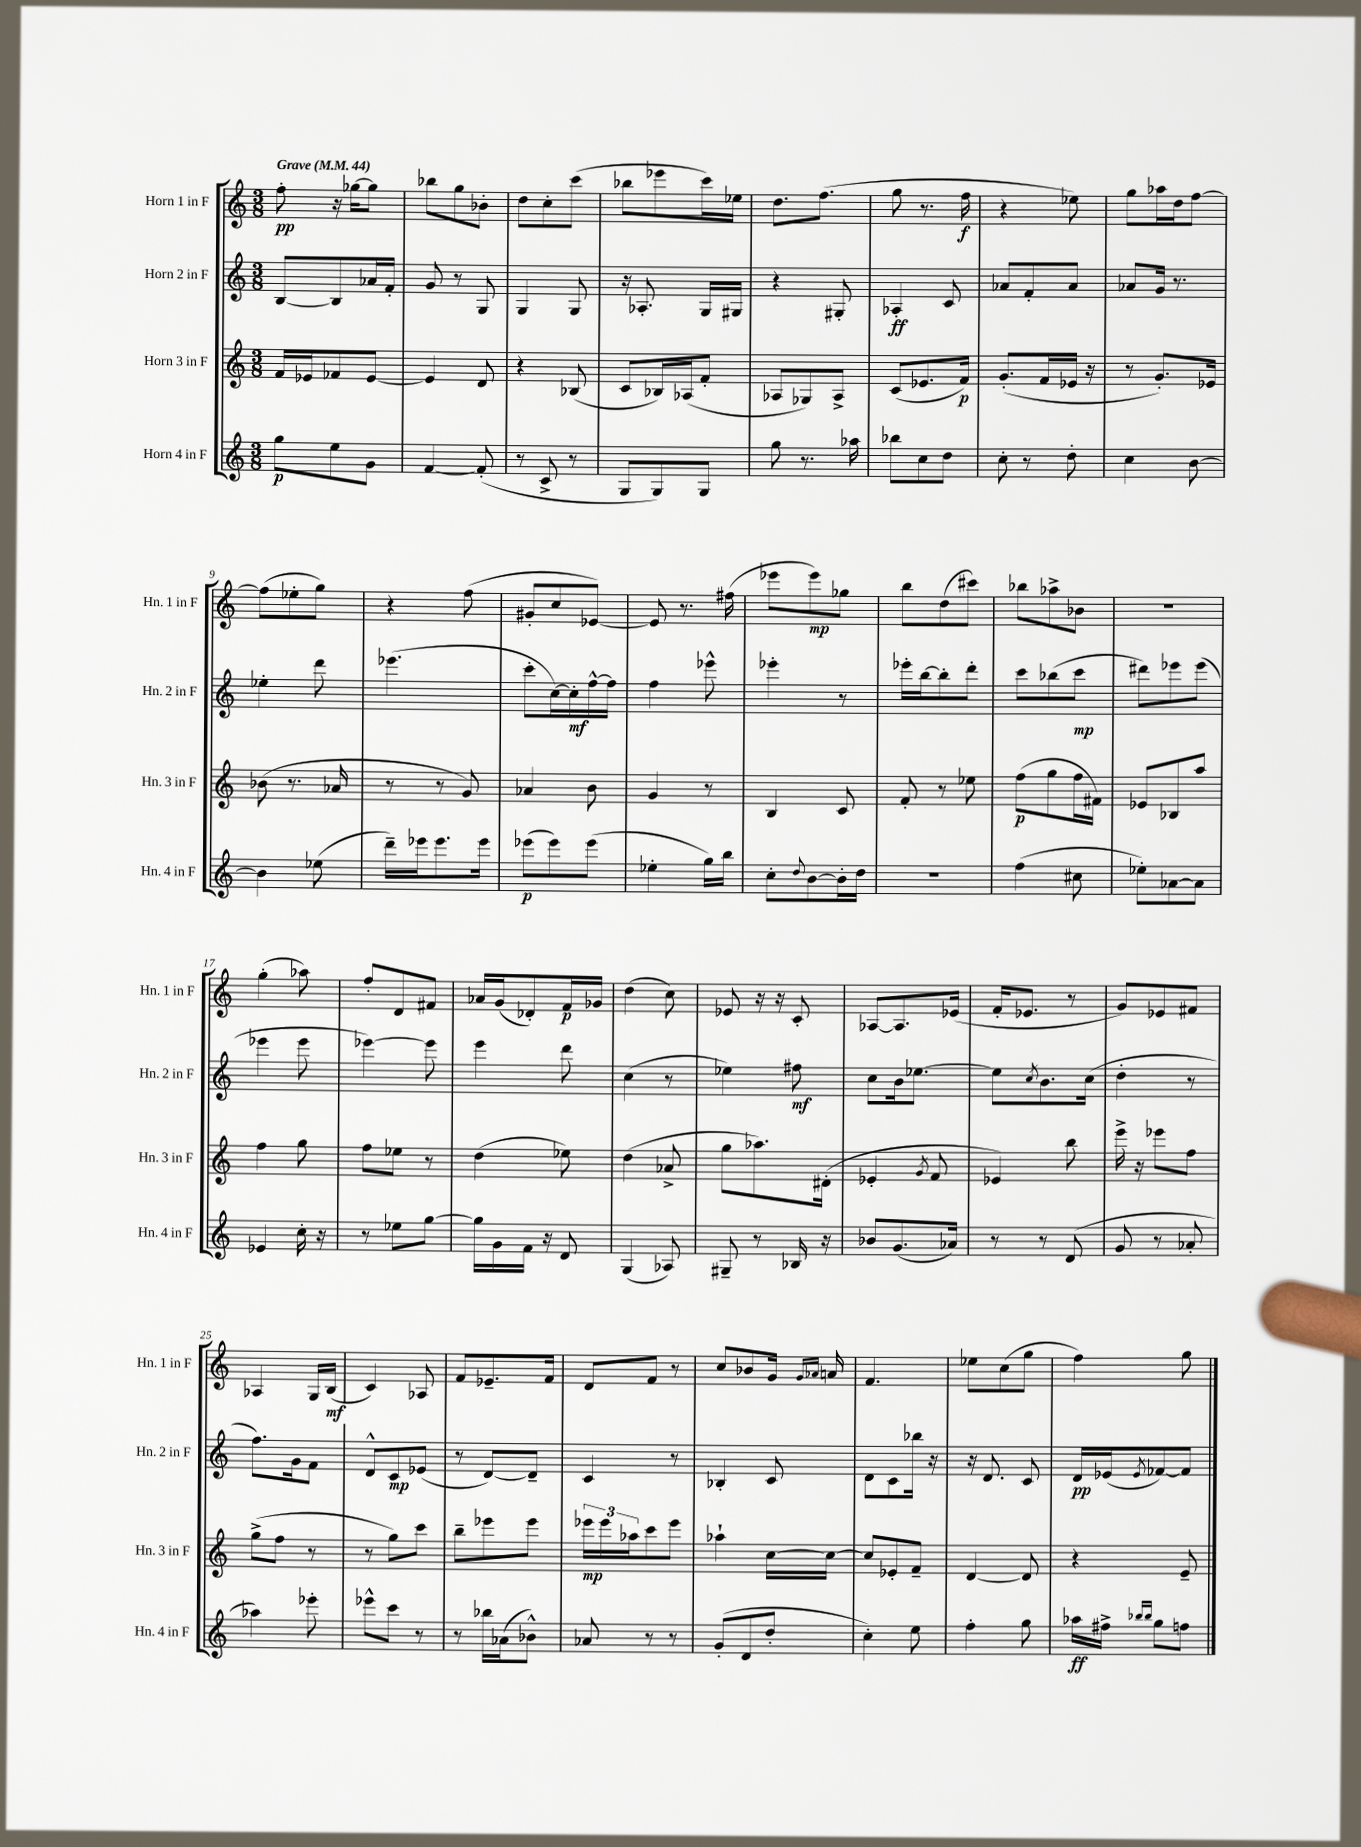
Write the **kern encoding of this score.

**kern	**kern	**kern	**kern
*staff4	*staff3	*staff2	*staff1
*clefG2	*clefG2	*clefG2	*clefG2
*k[]	*k[]	*k[]	*k[]
*M3/8	*M3/8	*M3/8	*M3/8
*MM44	*MM44	*MM44	*MM44
8gg	16f	[8B	8ff'
.	16e-	.	.
8ee	8f-	8B]	16r
.	.	.	[16gg-
8g	[8e-	16a-	8gg-]
.	.	16f'	.
=	=	=	=
[4f	4e-]	8g	8bb-
.	.	8r	8gg
(8f']	8d	8G	8b-'
=	=	=	=
8r	4r	4G	8dd
8c^	.	.	8cc'
8r	(8B-	8G	(8ccc
=	=	=	=
8G	8c	16r	8bb-
.	.	8.A-'	.
8G)	16B-)	.	8eee-
.	(16A-	.	.
8G	8f'	16G	16ccc)
.	.	16G#	16ee-
=	=	=	=
8gg	8A-	4r	8.dd
8.r	8G-)	.	.
.	.	.	(8.ff
.	8A-^	8G#'	.
16aa-	.	.	.
=	=	=	=
8bb-	(8c	4A-'	8gg
8cc	8.e-	.	8.r
8dd	.	8c	.
.	16f)	.	16ff
=	=	=	=
8cc'	(8.g'	8a-	4r
8r	.	8f'	.
.	16f	.	.
8dd'	16e-	8a-	8ee-)
.	16r	.	.
=	=	=	=
4cc	8r	8a-	8gg
.	8.g')	16g	16aa-
.	.	8.r	16dd
[8b	.	.	[8ff
.	16e-	.	.
=	=	=	=
4b]	(8b-	4ee-'	(8ff]
.	8.r	.	8ee-'
(8ee-	.	8ddd	8gg)
.	16a-	.	.
=	=	=	=
16ddd~)	8r	(4.eee-	4r
16eee-	.	.	.
8.eee-	8r	.	.
.	8g)	.	(8ff
16eee-	.	.	.
=	=	=	=
(8eee-	4a-	8ccc'	8g#'
8eee-)	.	[16cc)	8cc
.	.	16cc']	.
(8eee-	8b	[16ff^^	[8e-)
.	.	16ff]	.
=	=	=	=
4ee-'	4g	4ff	8e-]
.	.	.	8.r
16gg)	8r	8eee-^^	.
16bb	.	.	(16ff#
=	=	=	=
8cc'	4B	4eee-'	8eee-
8qqdd	.	.	.
[8b	.	.	8eee-)
16b']	8c	8r	8gg-
16dd	.	.	.
=	=	=	=
4.r	8f'	16eee-'	8bb
.	.	[16bb	.
.	8r	8bb']	(8dd
.	8ee-	8ddd'	8ccc#)
=	=	=	=
(4ff	(8ff	8ccc	8bb-
.	8gg	(8bb-	8aa-^
8cc#	16ff	8ccc	8b-
.	16f#)	.	.
=	=	=	=
8ee-')	8e-	8ddd#)	4.r
[8a-	8B-	8eee-	.
8a-]	8aa	(8eee-	.
=	=	=	=
4e-	4ff	4eee-	(4gg'
16cc'	8gg	8eee-	8aa-)
16r	.	.	.
=	=	=	=
8r	8ff	[4eee-)	8ff'
8ee-	8ee-	.	8d
[8gg	8r	8eee-]	8f#
=	=	=	=
16gg]	(4dd	4eee	16a-
16g	.	.	(16g
16f	.	.	8d-')
16r	.	.	.
8d	8ee-)	8ddd	16f
.	.	.	16g-
=	=	=	=
(4G	(4dd	(4cc	(4dd
8A-)	8a-^	8r	8cc)
=	=	=	=
8G#~	8gg	4ee-)	8e-
8r	8.aa-)	.	16r
.	.	.	16r
16B-	.	8ff#	8c'
16r	(16d#'	.	.
=	=	=	=
8b-	4e-'	8cc	[8A-
(8.g	.	16b	8.A-]
.	.	[8.ee-	.
.	8qg	.	.
.	8f	.	.
16a-)	.	.	(16e-
=	=	=	=
8r	4e-)	8ee-]	16f'
.	.	.	8.e-
.	.	8qcc	.
8r	.	8.b	.
(8d	8bb	.	8r
.	.	(16cc	.
=	=	=	=
8g	16eee^	4dd'	8g)
.	16r	.	.
8r	8eee-	.	8e-
8a-'	8ff	8r	8f#
=	=	=	=
4aa-)	(8gg^	8.ff)	4A-
.	8ff	.	.
.	.	16g	.
8eee-'	8r	8f	16G
.	.	.	(16B
=	=	=	=
8eee-^^	8r	8d^^	4c)
8ccc	8gg)	8c	.
8r	8ccc	(8e-	8A-
=	=	=	=
8r	8bb~	8r	8f
16bb-	8eee-	[8d)	8.e-~
(16a-	.	.	.
8b-^^)	8eee-	8d~]	.
.	.	.	16f
=	=	=	=
8a-	24eee-	4c	8d
.	24eee-	.	.
.	24aa-	.	.
8r	8ccc	.	8f
8r	8eee-	8r	8r
=	=	=	=
(8g'	4aa-`	4B-'	8cc
8d	.	.	8b-
8dd'	[16cc	8c	16g
.	.	.	16qqg
.	.	.	16qqa-
.	16cc_	.	16a
=	=	=	=
4cc')	8cc]	8d	4.f
.	8e-'	8c	.
8ee	8f~	16bb-	.
.	.	16r	.
=	=	=	=
4ff'	[4d	16r	8ee-
.	.	8.d	.
.	.	.	(8cc
8gg	8d]	8c	8gg
=	=	=	=
16aa-	4r	16d	4ff)
16ff#^	.	(16e-	.
16qqbb-	.	.	.
16qqbb-	.	8qe-	.
8gg	.	[8f-)	.
8ff	8e~	8f-]	8gg
==	==	==	==
*-	*-	*-	*-
